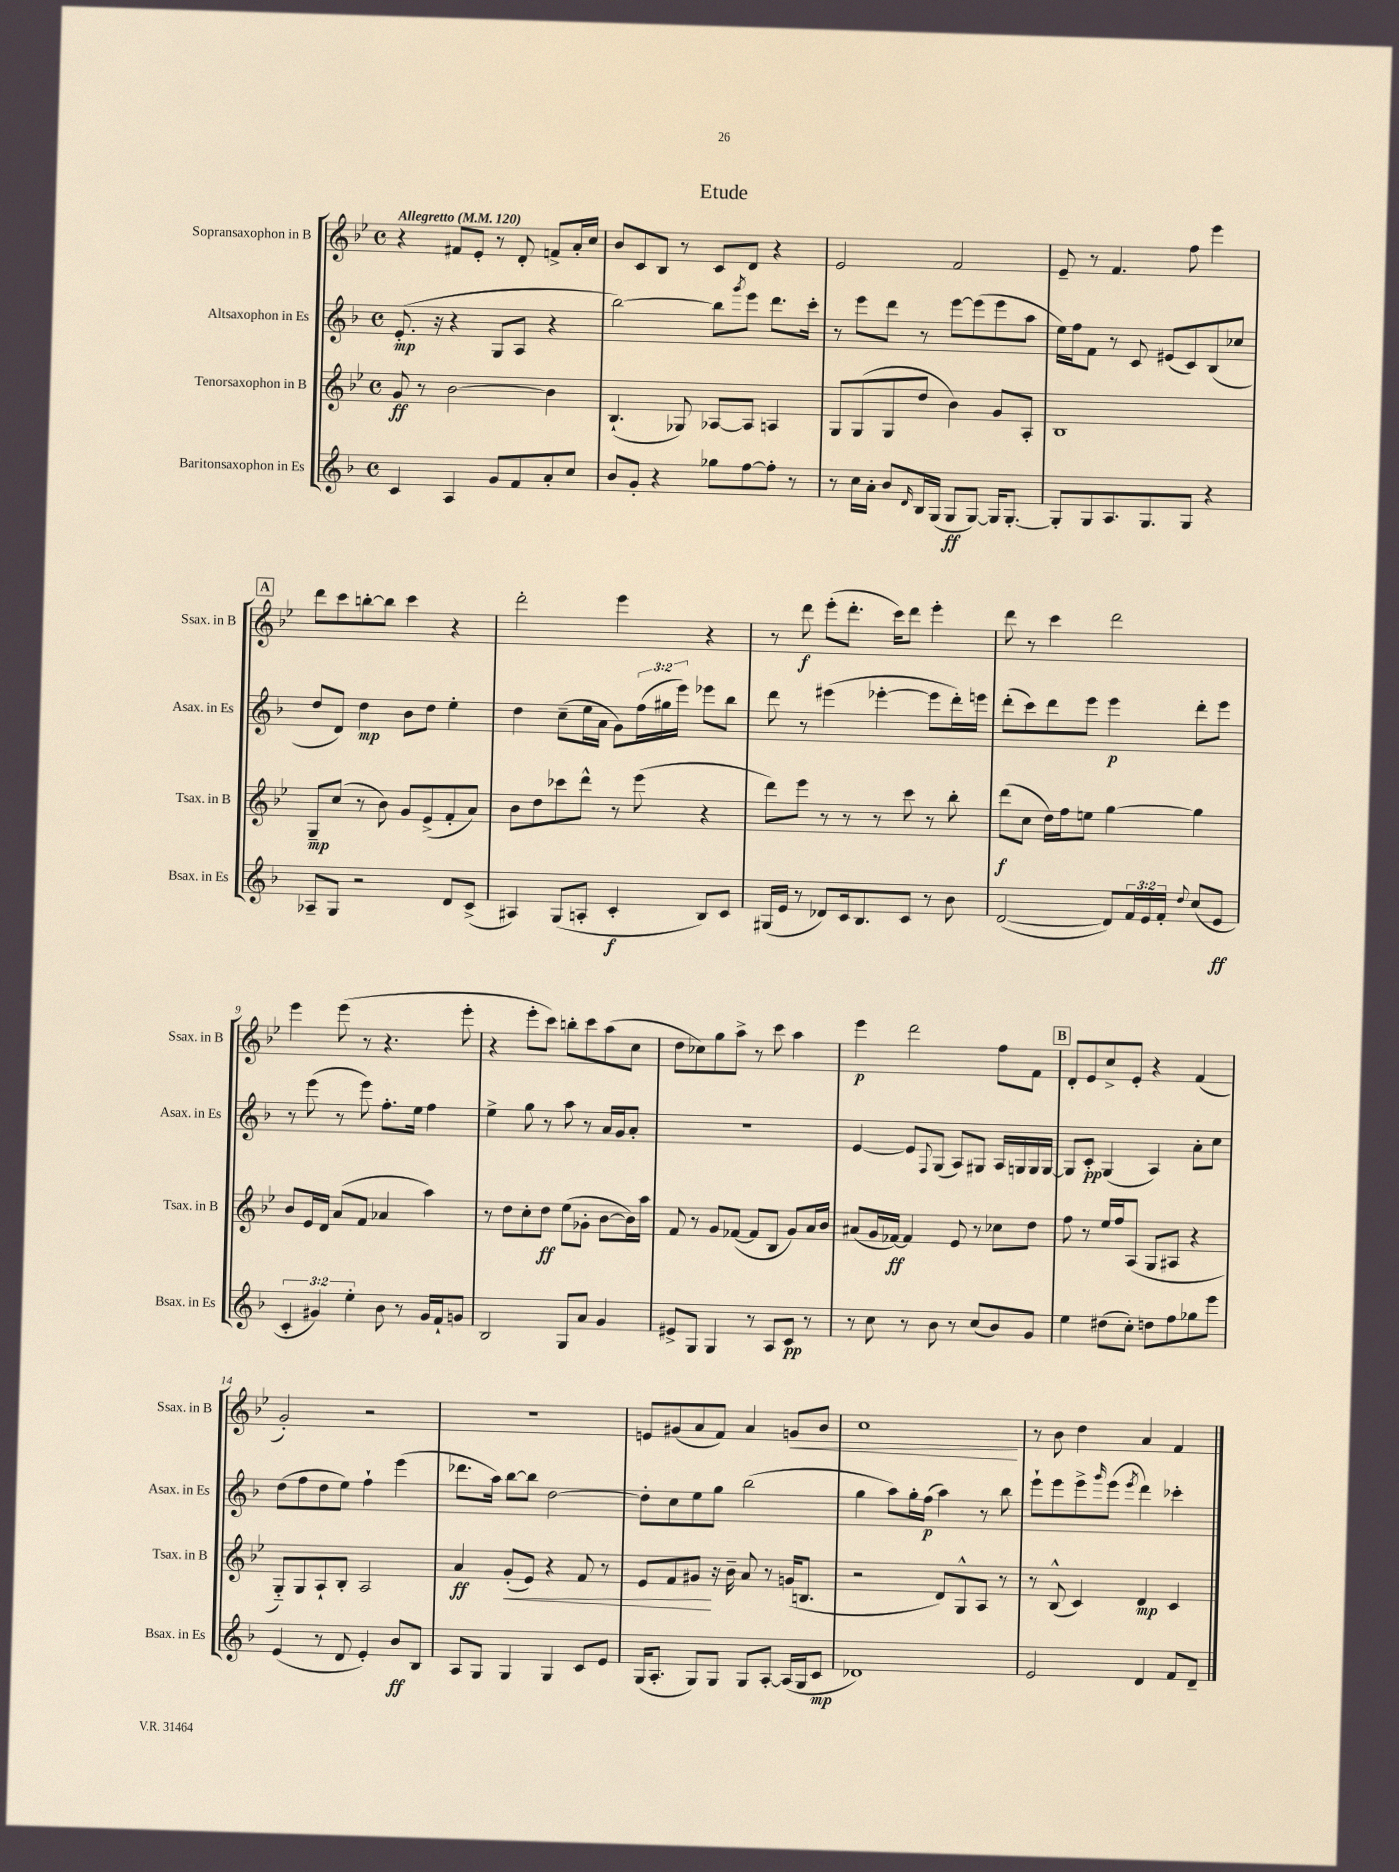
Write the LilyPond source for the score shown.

\header { title = "Etude" }
<<
\new StaffGroup <<
\new Staff = "s0" \with { instrumentName = "Sopransaxophon in B" shortInstrumentName = "Ssax. in B" } {
    \clef treble \key bes \major \defaultTimeSignature \time 4/4 \tempo "Allegretto" 4 = 120
    r4 fis'8 ees'8-. r8 d'8-. f'8-> a'16-. c''16 |
    bes'8 c'8 bes8 r8 c'8 d'8 r4 |
    ees'2 f'2 |
    ees'8-- r8 f'4. f''8 ees'''4 |
    \mark \markup { \box "A" } d'''8 c'''8 b''8~-. b''8 c'''4 r4 |
    d'''2-. ees'''4 r4 |
    r8 d'''8\f ees'''8-.( d'''8.-. c'''16) d'''8 ees'''4-. |
    d'''8 r8 c'''4 d'''2 |
    ees'''4 ees'''8( r8 r4. ees'''8-. |
    r4 ees'''8-. c'''8) b''8-. c'''8 a''8( c''8 |
    d''8 ces''8) g''8 a''8-> r8 c'''8 a''4 |
    ees'''4\p d'''2 f''8 f'8 |
    \mark \markup { \box "B" } d'8-. ees'8 c''8-> ees'8-. r4 f'4( |
    g'2-.) r2 |
    R1 |
    e'8 gis'8( a'8 f'8) a'4 g'8\< bes'8 |
    c''1\! |
    r8 bes'8 d''4 a'4 f'4 \bar "|." |
}
\new Staff = "s1" \with { instrumentName = "Altsaxophon in Es" shortInstrumentName = "Asax. in Es" } {
    \clef treble \key f \major \defaultTimeSignature \time 4/4 \override Staff.TupletNumber.text = #tuplet-number::calc-fraction-text
    e'8.-.\mp( r16 r4 g8 a8 r4 |
    bes''2~) bes''8 \acciaccatura { g'''8 } e'''8 d'''8. c'''16-. |
    r8 e'''8 d'''8 r8 e'''8~ e'''8( e'''8 a''8 |
    e''16) f''16 f'8 r8 c'8 eis'8( c'8) bes8( ces''8 |
    \mark \markup { \box "A" } d''8 d'8) d''4\mp bes'8 d''8 e''4-. |
    d''4 c''8--( e''16 a'16 g'8) \tuplet 3/2 { f''16( gis''16 e'''16) } ees'''8 bes''8 |
    d'''8 r8 eis'''4( ees'''4~-. ees'''8 d'''16-.) e'''16 |
    d'''8-.( c'''8) d'''8 e'''8 e'''4\p d'''8-. e'''8 |
    r8 e'''8( r8 e'''8) f''8.-. e''16 f''4 |
    e''4-> g''8 r8 a''8 r8 a'16 g'16 a'8-. |
    R1 |
    e'4~ e'8 \appoggiatura { f8 } g8( a8) gis8 a16 g16 g16 g16~ |
    \mark \markup { \box "B" } g8 c'8-.\pp g4( a4) a'8-. c''8 |
    d''8( f''8 d''8 e''8) f''4-! e'''4( |
    des'''8. a''16) bes''8~ bes''8 d''2~ |
    d''8-. c''8 e''8 g''8 bes''2( |
    g''4 a''8) g''16-. f''16\p( a''4) r8 bes''8 |
    e'''8-! e'''8 e'''8-> \grace { g'''16 } e'''8( \acciaccatura { e'''8 } d'''4) ces'''4-. \bar "|." |
}
\new Staff = "s2" \with { instrumentName = "Tenorsaxophon in B" shortInstrumentName = "Tsax. in B" } {
    \clef treble \key bes \major \defaultTimeSignature \time 4/4
    g'8\ff r8 bes'2~ bes'4 |
    bes4.-!( ges8) aes8~ aes8 a4 |
    g8 g8( g8 d''8 bes'4) g'8 a8-. |
    bes1 |
    \mark \markup { \box "A" } g8--\mp c''8( r8 bes'8) g'8 ees'8->( f'8-. a'8) |
    bes'8 d''8 ces'''8 d'''8-^ r8 ees'''8( r4 |
    d'''8) ees'''8 r8 r8 r8 c'''8 r8 bes''8-. |
    d'''8\f( c''8 d''16) f''16 e''8 g''4~ g''4 |
    bes'8 ees'16 d'16 a'8( f'8 aes'4 a''4) |
    r8 d''8 c''8-. d''8\ff ees''8( ges'8-. bes'8~ bes'16) a''16 |
    f'8 r8 g'8 fes'8~( fes'8 bes8 g'8) a'16 bes'16 |
    ais'8( g'16 fes'16~\ff) fes'4 ees'8 r8 ces''8 d''8 |
    \mark \markup { \box "B" } f''8 r8 ees''16 f''16 a8( g8 ais8 r4 |
    g8-_) g8 a8-! bes8-. a2 |
    a'4\ff g'8-.\<( ees'8) r4 f'8 r8 |
    ees'8 f'8 gis'8\! r16 bes'16-- a'8 r8 g'16( b8. |
    r2 d'8) g8-^ a8 r8 |
    r8 bes8-^( c'4) d'4\mp c'4 \bar "|." |
}
\new Staff = "s3" \with { instrumentName = "Baritonsaxophon in Es" shortInstrumentName = "Bsax. in Es" } {
    \clef treble \key f \major \defaultTimeSignature \time 4/4 \override Staff.TupletNumber.text = #tuplet-number::calc-fraction-text
    c'4 a4 g'8 f'8 a'8-. c''8 |
    bes'8 g'8-. r4 ges''8 f''8~ f''8-. r8 |
    r8 c''16 a'16-. bes'8 \grace { d'16 } bes16 g16( g8\ff g8~) g16 g8.~-. |
    g8-. g8 a8. g8. g8 r4 |
    \mark \markup { \box "A" } aes8-- g8 r2 d'8 c'8->( |
    ais4) g8( a8-. c'4-.\f bes8) c'8 |
    gis16( e'16 r8 des'8) c'16 bes8. c'8 r8 bes'8 |
    d'2~( d'8) \tuplet 3/2 { f'16 e'16 f'16-. } \appoggiatura { d''8 } c''8( e'8\ff |
    \tuplet 3/2 { c'4-. gis'4) e''4-. } bes'8 r8 gis'16 f'16-! g'8 |
    bes2 g8 a'8 g'4 |
    eis'8-> g8 g4 r8 a8 c'8\pp r8 |
    r8 c''8 r8 bes'8 r8 c''8( bes'8) g'8 |
    \mark \markup { \box "B" } e''4 dis''8( c''8-.) d''8 f''8 ges''8 e'''8 |
    e'4( r8 d'8 e'4-.) bes'8\ff bes8 |
    a8 g8 g4 g4 c'8 e'8 |
    g16( a8.-. g8) g8 g8 a8~-. a16( g16 c'8\mp |
    des'1) |
    e'2 d'4 f'8 d'8-- \bar "|." |
}
>>
>>
